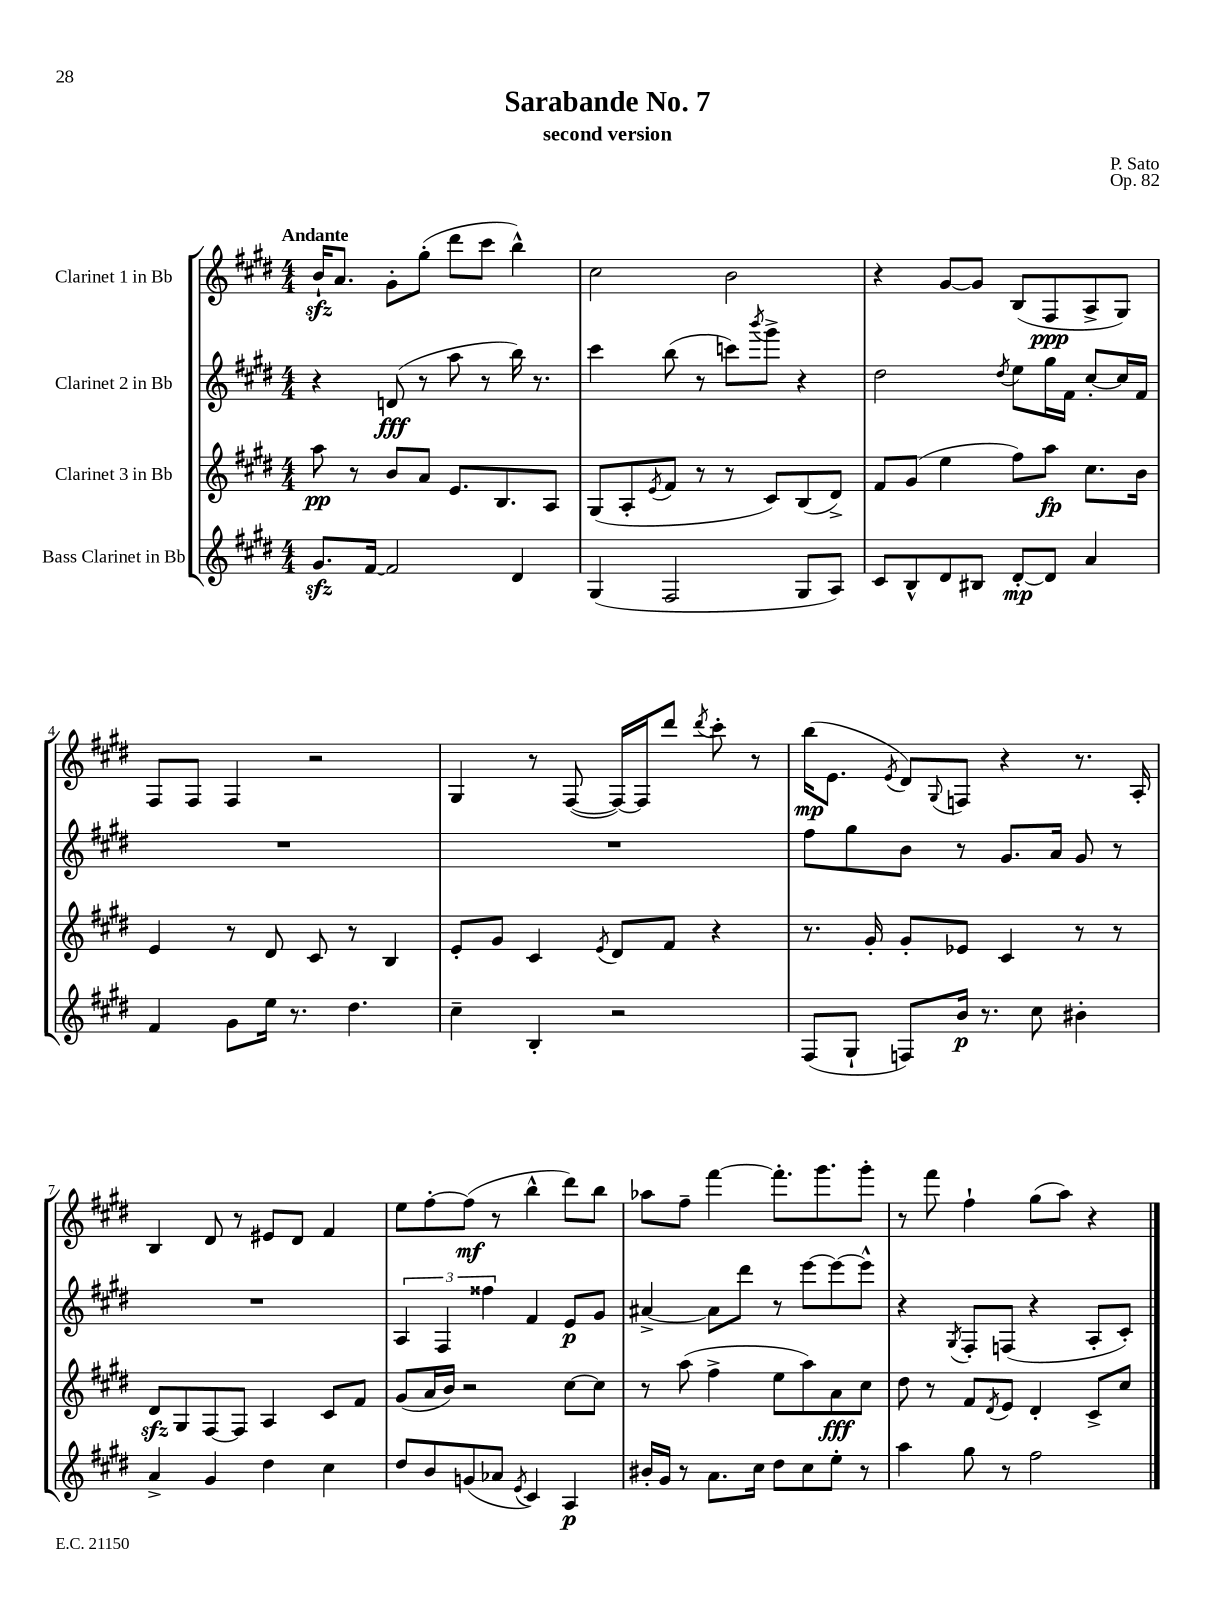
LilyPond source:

\header { title = "Sarabande No. 7" composer = "P. Sato" subtitle = "second version" opus = "Op. 82" }
<<
\new StaffGroup <<
\new Staff = "s0" \with { instrumentName = "Clarinet 1 in Bb" } {
    \clef treble \key e \major \numericTimeSignature \time 4/4 \tempo "Andante"
    b'16-!\sfz a'8. gis'8-. gis''8-.( dis'''8 cis'''8 b''4-^) |
    cis''2 b'2 |
    r4 gis'8~ gis'8 b8( fis8\ppp a8-> gis8) |
    fis8 fis8 fis4 r2 |
    gis4 r8 fis8~( fis16~) fis16 dis'''8 \acciaccatura { dis'''8 } cis'''8-. r8 |
    b''16\mp( e'8. \acciaccatura { e'8 } dis'8) \appoggiatura { gis8 } f8 r4 r8. a16-. |
    b4 dis'8 r8 eis'8 dis'8 fis'4 |
    e''8 fis''8~-. fis''8\mf( r8 b''4-^ dis'''8) b''8 |
    aes''8 fis''8-- fis'''4~ fis'''8.-. gis'''8. gis'''8-. |
    r8 fis'''8 fis''4-! gis''8( a''8) r4 \bar "|." |
}
\new Staff = "s1" \with { instrumentName = "Clarinet 2 in Bb" } {
    \clef treble \key e \major \numericTimeSignature \time 4/4
    r4 d'8\fff( r8 a''8 r8 b''16) r8. |
    cis'''4 b''8( r8 c'''8) \acciaccatura { b'''8 } gis'''8-> r4 |
    dis''2 \acciaccatura { dis''8 } e''8 gis''16 fis'16 cis''8~-. cis''16 fis'16 |
    R1 |
    R1 |
    fis''8 gis''8 b'8 r8 gis'8. a'16 gis'8 r8 |
    R1 |
    \tuplet 3/2 { a4 fis4 fisis''4 } fis'4 e'8\p gis'8 |
    ais'4~-> ais'8 dis'''8 r8 e'''8~ e'''8~ e'''8-^ |
    r4 \acciaccatura { gis8 } fis8-. f8( r4 a8-. cis'8-.) \bar "|." |
}
\new Staff = "s2" \with { instrumentName = "Clarinet 3 in Bb" } {
    \clef treble \key e \major \numericTimeSignature \time 4/4
    a''8\pp r8 b'8 a'8 e'8. b8. a8 |
    gis8( a8-. \acciaccatura { e'8 } fis'8 r8 r8 cis'8) b8( dis'8->) |
    fis'8 gis'8( e''4 fis''8) a''8\fp cis''8. b'16 |
    e'4 r8 dis'8 cis'8 r8 b4 |
    e'8-. gis'8 cis'4 \acciaccatura { e'8 } dis'8 fis'8 r4 |
    r8. gis'16-. gis'8-. ees'8 cis'4 r8 r8 |
    dis'8\sfz gis8 fis8~ fis8 a4 cis'8 fis'8 |
    gis'8( a'16 b'16) r2 cis''8~ cis''8 |
    r8 a''8( fis''4-> e''8 a''8) a'8\fff cis''8 |
    dis''8 r8 fis'8 \acciaccatura { dis'8 } e'8 dis'4-. cis'8-> cis''8 \bar "|." |
}
\new Staff = "s3" \with { instrumentName = "Bass Clarinet in Bb" } {
    \clef treble \key e \major \numericTimeSignature \time 4/4
    gis'8.\sfz fis'16~ fis'2 dis'4 |
    gis4( fis2 gis8 a8) |
    cis'8 b8-^ dis'8 bis8 dis'8~-.\mp dis'8 a'4 |
    fis'4 gis'8 e''16 r8. dis''4. |
    cis''4-- b4-. r2 |
    fis8( gis8-! f8) b'16\p r8. cis''8 bis'4-. |
    a'4-> gis'4 dis''4 cis''4 |
    dis''8 b'8 g'8( aes'8 \acciaccatura { e'8 } cis'4) a4\p |
    bis'16-. gis'16 r8 a'8. cis''16 dis''8 cis''8 e''8-. r8 |
    a''4 gis''8 r8 fis''2 \bar "|." |
}
>>
>>
